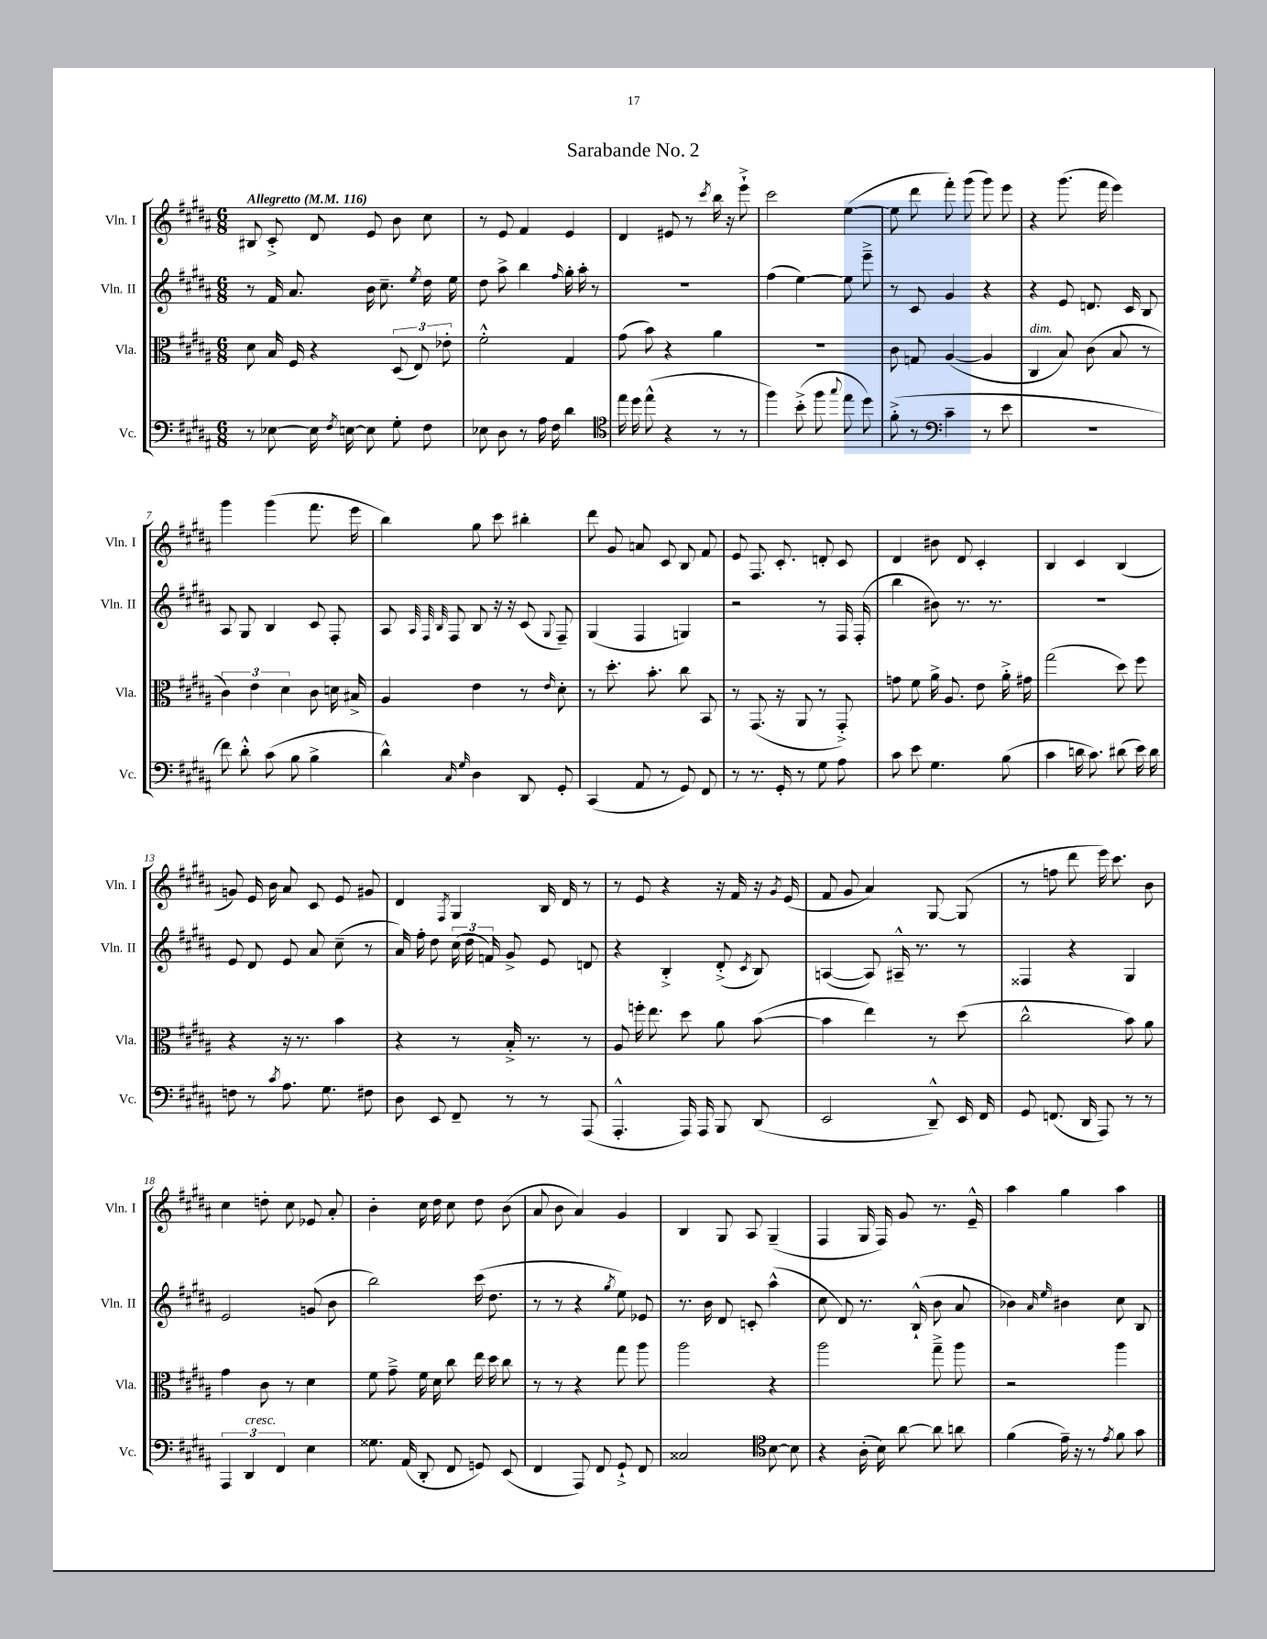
\header { title = "Sarabande No. 2" }
<<
\new StaffGroup <<
\new Staff = "s0" \with { instrumentName = "Vln. I" shortInstrumentName = "Vln. I" } {
    \clef treble \key b \major \numericTimeSignature \time 6/8 \tempo "Allegretto" 4 = 116
    \autoBeamOff bis8 cis'8-.-> dis'8 e'8 b'8 cis''8 |
    r8 e'8 fis'4 e'4 |
    dis'4 eis'8 r8 \acciaccatura { cis'''8 } b''16 r16 e'''8-!-> |
    cis'''2 e''4~( |
    e''8 dis'''8 fis'''8-.) gis'''8( gis'''8) e'''8 |
    r4 gis'''8.( fis'''16 e'''4) |
    gis'''4 gis'''4( fis'''8. e'''16 |
    b''4) gis''8 cis'''8 bis''4-. |
    dis'''8 gis'8 a'8 cis'8 b8 fis'8 |
    e'8 fis8. cis'8.-. d'8-. cis'8 |
    dis'4 bis'8 dis'8 cis'4-. |
    b4 cis'4 b4( |
    g'8) e'16 b'16 ais'8 cis'8 e'8 gis'8 |
    dis'4 \acciaccatura { fis8 } gis4 b16 dis'16 r8 |
    r8 e'8 r4 r16 fis'16 r16 \acciaccatura { gis'8 } e'16( |
    fis'8 gis'8 ais'4) gis8~ gis8( |
    r8 f''8 dis'''8 e'''16) cis'''8. b'8 |
    cis''4 d''8-. cis''8 ees'8 ais'8-. |
    b'4-. cis''16 dis''16 cis''8 dis''8 b'8( |
    ais'8 b'8 ais'4) gis'4 |
    b4 gis8 ais8 gis4--( |
    fis4 gis16 fis16) gis'8 r8. e'16---^ |
    ais''4 gis''4 ais''4 \bar "|." |
}
\new Staff = "s1" \with { instrumentName = "Vln. II" shortInstrumentName = "Vln. II" } {
    \clef treble \key b \major \numericTimeSignature \time 6/8
    \autoBeamOff r8 fis'16 ais'8. b'16 cis''8.-- \acciaccatura { e''8 } dis''16 e''16 |
    dis''8 ais''8-> b''4 \grace { fis''16 } gis''16-. ais''16-. r8 |
    R2. |
    fis''4( e''4~) e''8 e'''8---> |
    r8 cis'8 gis'4 r4 |
    r4 e'8 d'8. cis'16 b8 |
    ais8 gis8 b4 cis'8 fis8-. |
    ais8 \grace { ais32 fis32 b32 } fis8 b8 r16 r16 cis'8( \appoggiatura { gis8 } fis8--) |
    gis4( fis4 g4) |
    r2 r8 fis16 fis16-.( |
    b''4 bis'8) r8. r8. |
    R2. |
    e'8 dis'8 e'8 ais'8 cis''8--( r8 |
    ais'16) fis''16-. dis''8 \tuplet 3/2 { cis''16( dis''16 f'16) } gis'8-> e'8 d'8 |
    r4 b4-.-> dis'8-.->( \acciaccatura { cis'8 } b8) |
    a4~( a8) ais16---^ r8. r8 |
    fisis4 r4 gis4 |
    e'2 g'8( b'8 |
    b''2) cis'''16( dis''8. |
    r8 r8 r4 \acciaccatura { gis''8 } e''8) ees'8 |
    r8. b'16 dis'8 c'8-. ais''4-^( |
    cis''8 dis'8) r8. b16-!-^( b'8 ais'8 |
    bes'4) \grace { ais'16 e''16 } bis'4 cis''8 b8 \bar "|." |
}
\new Staff = "s2" \with { instrumentName = "Vla." shortInstrumentName = "Vla." } {
    \clef alto \key b \major \numericTimeSignature \time 6/8
    \autoBeamOff dis'8 b16 fis16 r4 \tuplet 3/2 { dis8( e8) ees'8-. } |
    fis'2-.-^ gis4 |
    gis'8( b'8) r4 ais'4 |
    R2. |
    cis'8 g8 ais4~( ais4 |
    cis4^\markup { \italic "dim." } b8) cis'8( b8 r8 |
    \tuplet 3/2 { cis'4) e'4 dis'4 } cis'8 d'16 bis16-> |
    ais4 e'4 r8 \grace { e'16 } dis'8-. |
    r8 dis''8.-. b'8.-. cis''8 b,8 |
    r8 gis,8.( r16 ais,8 r8 gis,8-.->) |
    g'8 fis'8 ais'16-> ais8. e'8 ais'16-.-> gis'16 |
    gis''2( dis''8) fis''8 |
    r4 r16 r8. b'4 |
    r4 r8 b16-.-> r8. r8 |
    ais8 f''16-. e''8. dis''8 ais'8 b'8~( |
    b'4 e''4) r8 dis''8( |
    cis''2-^ b'8) ais'8 |
    gis'4 cis'8 r8 dis'4 |
    fis'8 gis'8---> fis'16 dis'16 cis''8 e''16 dis''16 cis''8 |
    r8 r8 r4 gis''8 ais''8 |
    ais''2 r4 |
    ais''2 gis''8---> ais''8 |
    r2 ais''4 \bar "|." |
}
\new Staff = "s3" \with { instrumentName = "Vc." shortInstrumentName = "Vc." } {
    \clef bass \key b \major \numericTimeSignature \time 6/8
    \autoBeamOff r8 ees8~ ees16 \acciaccatura { fis8 } e16~ e8 gis8-. fis8 |
    ees8 dis8 r8 ais16 fis16 dis'4 |
    \clef tenor e''16 dis''16 e''8-^( r4 r8 r8 |
    fis''4) b'8-.->( fis''8 \appoggiatura { gis''8 } e''8 dis''8) |
    fis'8-.->( r8 \clef bass cis'4-- r8 e'8 |
    R2. |
    fis'8) dis'8-.-^ cis'8( b8 b4-> |
    dis'4-^) \grace { cis16 gis16 } dis4 dis,8 gis,8-. |
    cis,4( ais,8 r8 gis,8) fis,8 |
    r8 r8. gis,16-. r8 gis8 ais8 |
    cis'8 e'8 gis4. b8( |
    cis'4 d'16 cis'8.) dis'8( e'16) dis'16 |
    f8 r8 \acciaccatura { cis'8 } ais8. gis8. fis8 |
    dis8 e,8 fis,8-- r8 r8 ais,,8( |
    ais,,4.-.-^ ais,,16) ais,,16 b,,8 dis,8( |
    e,2 dis,8---^) e,16 fis,16 |
    gis,8 f,8.( dis,16 ais,,8) r8 r8 |
    \tuplet 3/2 { ais,,4 dis,4^\markup { \italic "cresc." } fis,4 } e4 |
    gisis8. ais,16( dis,8-. fis,8 g,8) e,8( |
    fis,4 ais,,8) fis,8 gis,8-!-> fis,8 |
    cisis2 \clef tenor b8~ b8 |
    r4 ais16-.( b16) ais'8~ ais'8 a'8 |
    fis'4( e'16--) r16 r8 \acciaccatura { e'8 } fis'8 gis'8 \bar "|." |
}
>>
>>
